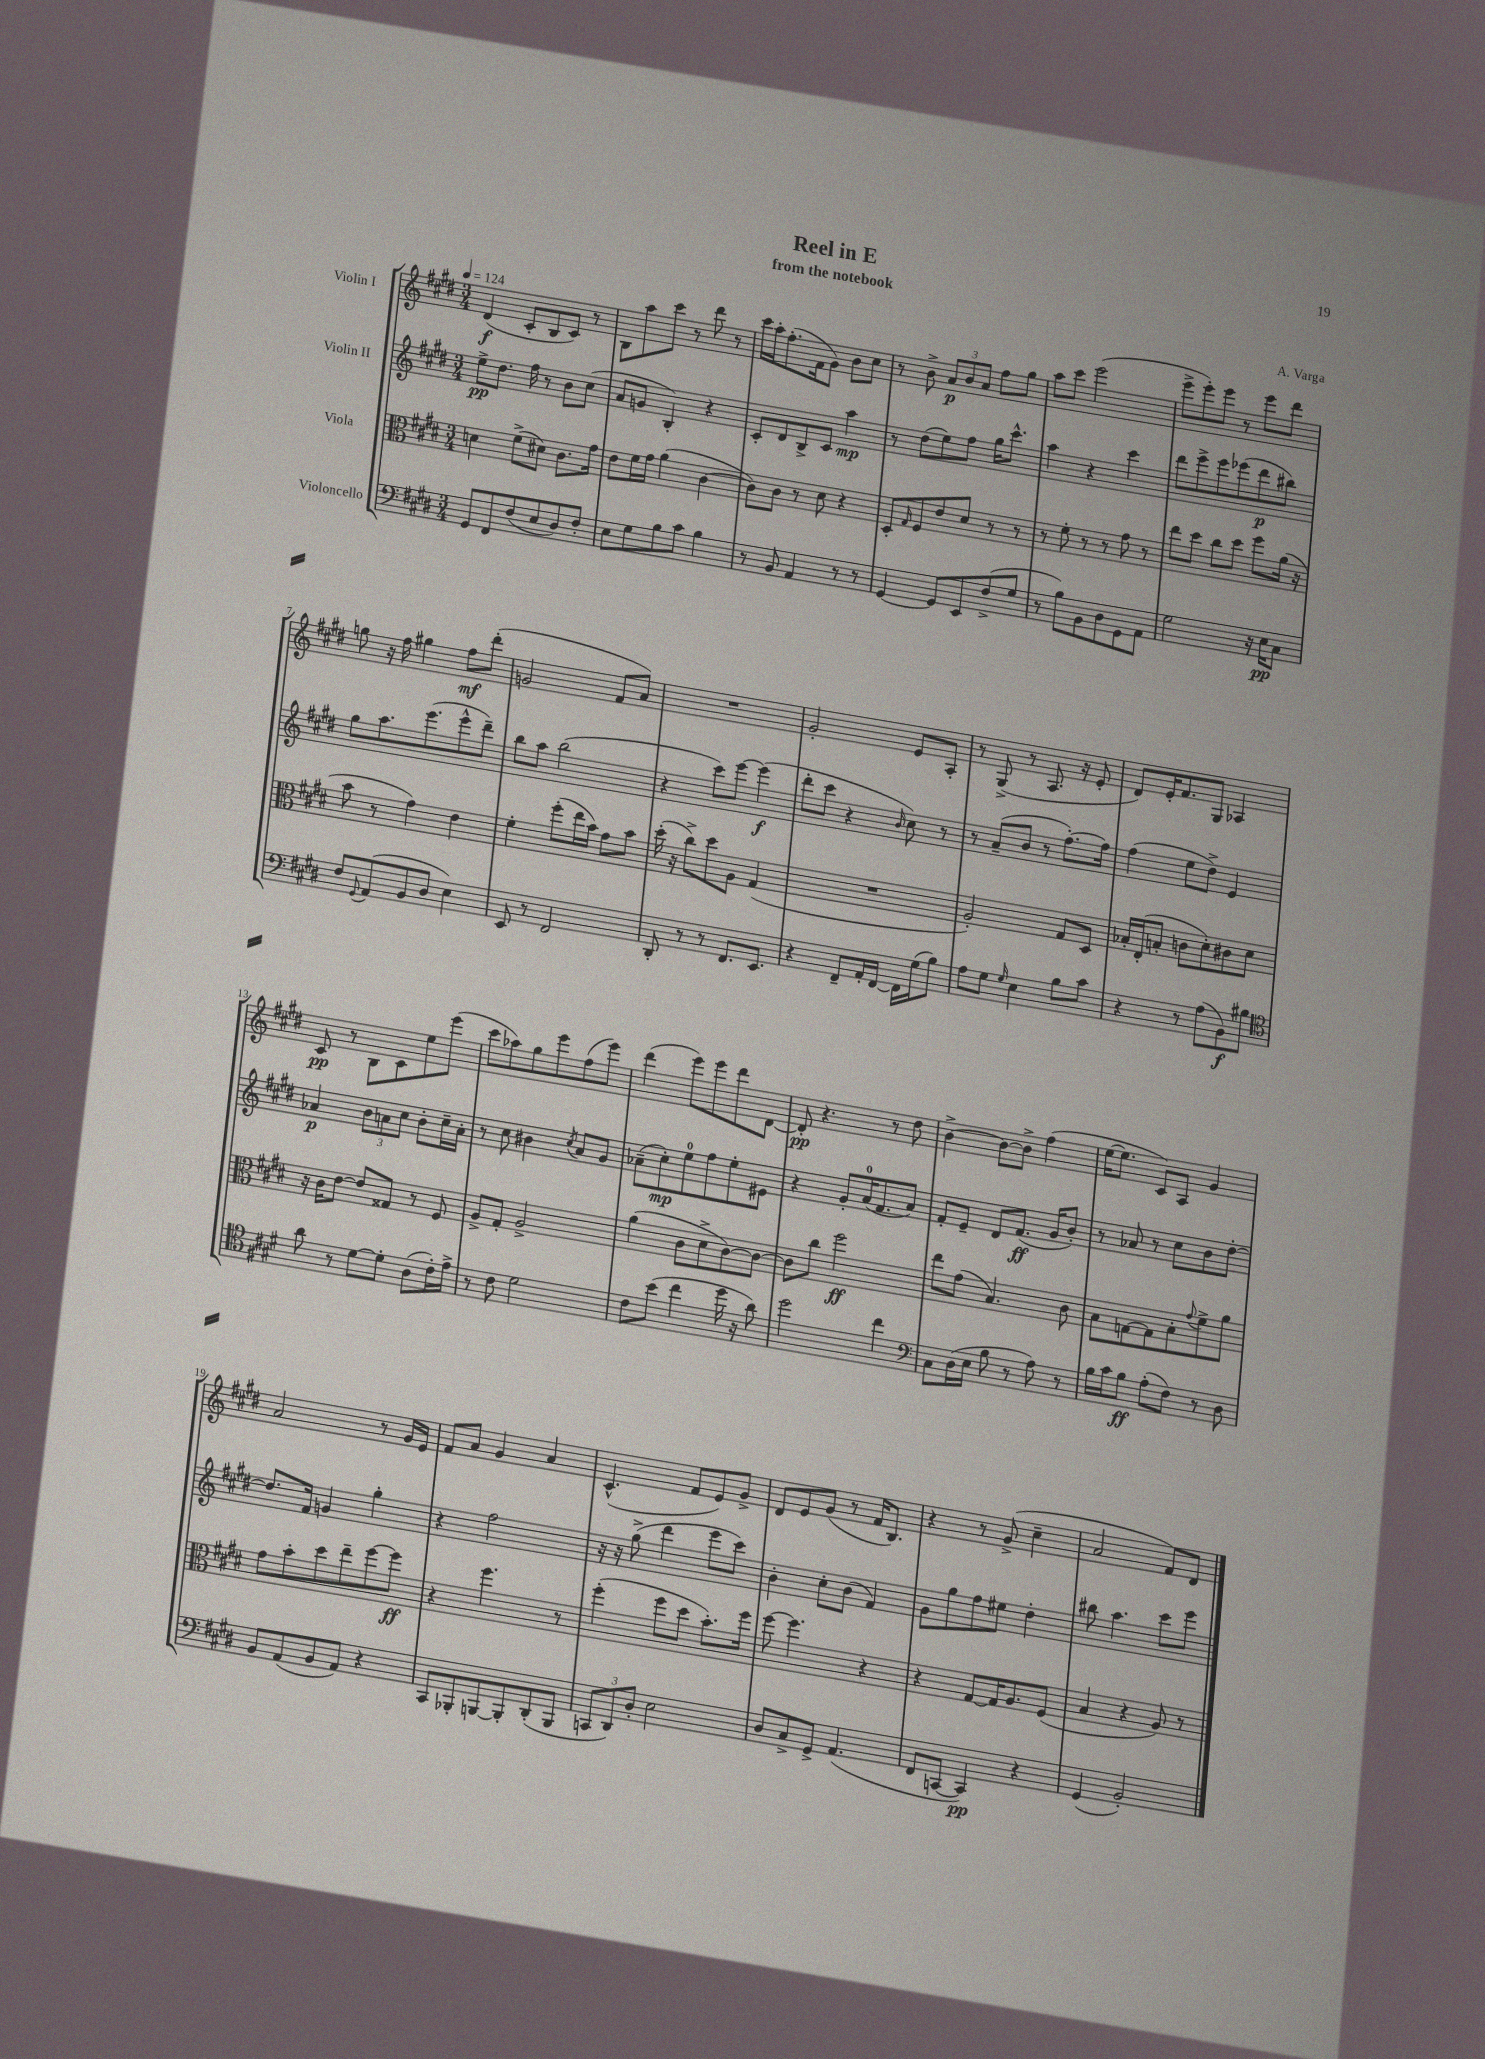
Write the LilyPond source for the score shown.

\header { title = "Reel in E" composer = "A. Varga" subtitle = "from the notebook" }
<<
\new StaffGroup <<
\new Staff = "s0" \with { instrumentName = "Violin I" } {
    \clef treble \key e \major \numericTimeSignature \time 3/4 \tempo 4 = 124
    dis'4\f( cis'8-. b8 cis'8) r8 |
    b8 a''8 cis'''8 r8 dis'''8 r8 |
    cis'''16 a''16-. fis''8.-.( fis'16 gis'8) b'8 cis''8 |
    r8 b'8-> \tuplet 3/2 { a'8\p b'8 a'8 } fis''8 gis''8 |
    a''8 cis'''8 e'''2( |
    e'''8-> e'''8-.) e'''8 r8 e'''8 dis'''8 |
    g''8 r16 fis''16 gis''4 fis''8\mf dis'''8-.( |
    g'2 fis'8 a'8) |
    R2. |
    gis'2-. e'8 a8-. |
    r8 gis8->( r8 a8. r16 e'8-. |
    dis'8) e'16-. fis'8. gis8 aes4 |
    cis'8\pp r8 b8 cis'8 e''8 e'''8( |
    cis'''8 aes''8) gis''8 e'''8 fis''8( e'''8) |
    dis'''4( e'''8) e'''8 dis'''8 dis'8~ |
    dis'8-.\pp r4. r8 dis''8 |
    b'4~-> b'8~ b'8-> fis''4( |
    e''16~ e''8. cis'8) a8 gis'4 |
    a'2 r8 gis'16 e'16 |
    fis'8 a'8 gis'4 a'4 |
    cis'4.-^( fis'8 e'8) gis'8-> |
    dis'8 e'8 gis'8( r8 fis'16 b8.) |
    r4 r8 gis'8->( cis''4-- |
    a'2 fis'8) dis'8 \bar "|." |
}
\new Staff = "s1" \with { instrumentName = "Violin II" } {
    \clef treble \key e \major \numericTimeSignature \time 3/4
    e''8->\pp dis''8. fis''16 r8 b'8 cis''8( |
    a'8 g'8 b4-.) r4 |
    cis'8-. dis'8 b8-> cis'8 a''4\mp |
    r8 dis''8( e''8) fis''8 gis''16 cis'''8.-^ |
    a''4 r4 cis'''4 |
    dis'''8 e'''8-> e'''8 ees'''8( dis'''8\p bis''8) |
    gis''8 a''8. e'''8.( e'''8-^ dis'''8--) |
    b''8 a''8 b''2( |
    r4 cis'''8) e'''8~ e'''4\f( |
    dis'''8-. cis'''8 r4 \grace { b'16 } cis''8) r8 |
    r8 a'8--( b'8 r8 fis''8.~-.) fis''16 |
    fis''4( e''8 dis''8->) e'4 |
    aes'4\p \tuplet 3/2 { b'8 a'8 cis''8 } b'8-. cis''16-- a'16-. |
    r8 cis''8 bis'4 \acciaccatura { cis''8 } a'8 gis'8 |
    aes'8--( cis''8-.\mp) e''8-0 fis''8 e''8-. eis'8 |
    r4 gis'8-. a'16-0( fis'8. a'8) |
    fis'8-. e'8-- dis'8 fis'8.\ff( gis'16 b'8-.) |
    r8 aes'8 r8 cis''8 b'8 dis''8~-. |
    dis''8. fis'16 g'4 gis''4-. |
    r4 fis''2 |
    r16 r16 gis''8->( dis'''4 e'''8 cis'''8) |
    b'4-. cis''8-. b'8( fis'4) |
    gis'8 gis''8 fis''8 eis''8 dis''4-. |
    bis''8 a''4. cis'''8 e'''8 \bar "|." |
}
\new Staff = "s2" \with { instrumentName = "Viola" } {
    \clef alto \key e \major \numericTimeSignature \time 3/4
    d'4 fis'8->( dis'8) cis'8. gis'16 |
    e'8 fis'16 gis'16 a'4( cis'4~ |
    cis'8) cis'8 r8 dis'8 r4 |
    dis8-. \grace { gis16 } fis8 e'8 dis'8 r8 r8 |
    r8 fis'8-. r8 r8 gis'8 r8 |
    e''8 dis''8 cis''8 dis''8 fis''8 a'16( r16 |
    b'8 r8 gis'4) e'4 |
    fis'4-. fis''8-.( e''16 b'16) gis'8 b'8 |
    dis''16-.( r16 cis''8->) dis''8 a8 gis4( |
    R2. |
    a2-.) gis8 dis8 |
    bes16-. e16-.( b8-. c'8 dis'8-.) cis'8 dis'8 |
    r16 cis'16 e'8~ e'8 gisis8 r8 fis8 |
    a8-> gis8-. a2-> |
    a'4( cis'8 dis'8-> cis'8~) cis'8~ |
    cis'8 cis''8 fis''2\ff |
    e''8 gis'8( b4.) cis'8 |
    b8 g8~ g8 b8-. \appoggiatura { gis'8 } fis'8-> a'8 |
    gis'8 b'8-. dis''8 e''8-- fis''8~ fis''8\ff |
    r4 fis''4. r8 |
    fis''4-.( fis''8 dis''8 b'8.-.) fis''16 |
    fis''8~ fis''4. r4 |
    r4 gis8~ gis16 a8. fis8( |
    b4 r4 a8) r8 \bar "|." |
}
\new Staff = "s3" \with { instrumentName = "Violoncello" } {
    \clef bass \key e \major \numericTimeSignature \time 3/4
    gis,8 fis,8 fis8( e8 dis8) fis8-. |
    e8 gis8 b8 cis'8 b4 |
    r8 b,8 a,4 r8 r8 |
    gis,4~ gis,8 e,8 fis8->( gis8 |
    r8 b8) b,8 dis8 gis,8 a,8 |
    gis2 r16 e16\pp cis8 |
    fis8 \appoggiatura { gis,8 } a,8( b,8 dis8 e4) |
    e,8 r8 fis,2 |
    dis,8-. r8 r8 fis,8. e,8. |
    r4 fis,8-- a,16-. fis,16~ fis,16 gis16( b8) |
    a8 gis8 \grace { gis16 } e4 b8 cis'8 |
    r4 r8 a8( b,8\f) bis8 |
    \clef tenor a'8 r8 dis'8~ dis'8-. a8( cis'16-.) e'16-> |
    r8 cis'8 dis'2 |
    cis'8 b'8( cis''4 dis''16 r16 a'8) |
    dis''2 cis''4 |
    \clef bass cis8 dis16( e16 b8 r8 a8) r8 |
    b16 cis'16 b8\ff a8-.( fis8) r8 dis8 |
    b,8 a,8( b,8 a,8) r4 |
    cis,8 bes,,8-. b,,8~ b,,8-. dis,8-.( b,,8 |
    \tuplet 3/2 { c,8 dis,8) dis8-. } e2 |
    dis8 cis8-> gis,8-> a,4.( |
    fis,8 c,8~ c,4\pp) r4 |
    gis,4( b,2-.) \bar "|." |
}
>>
>>
